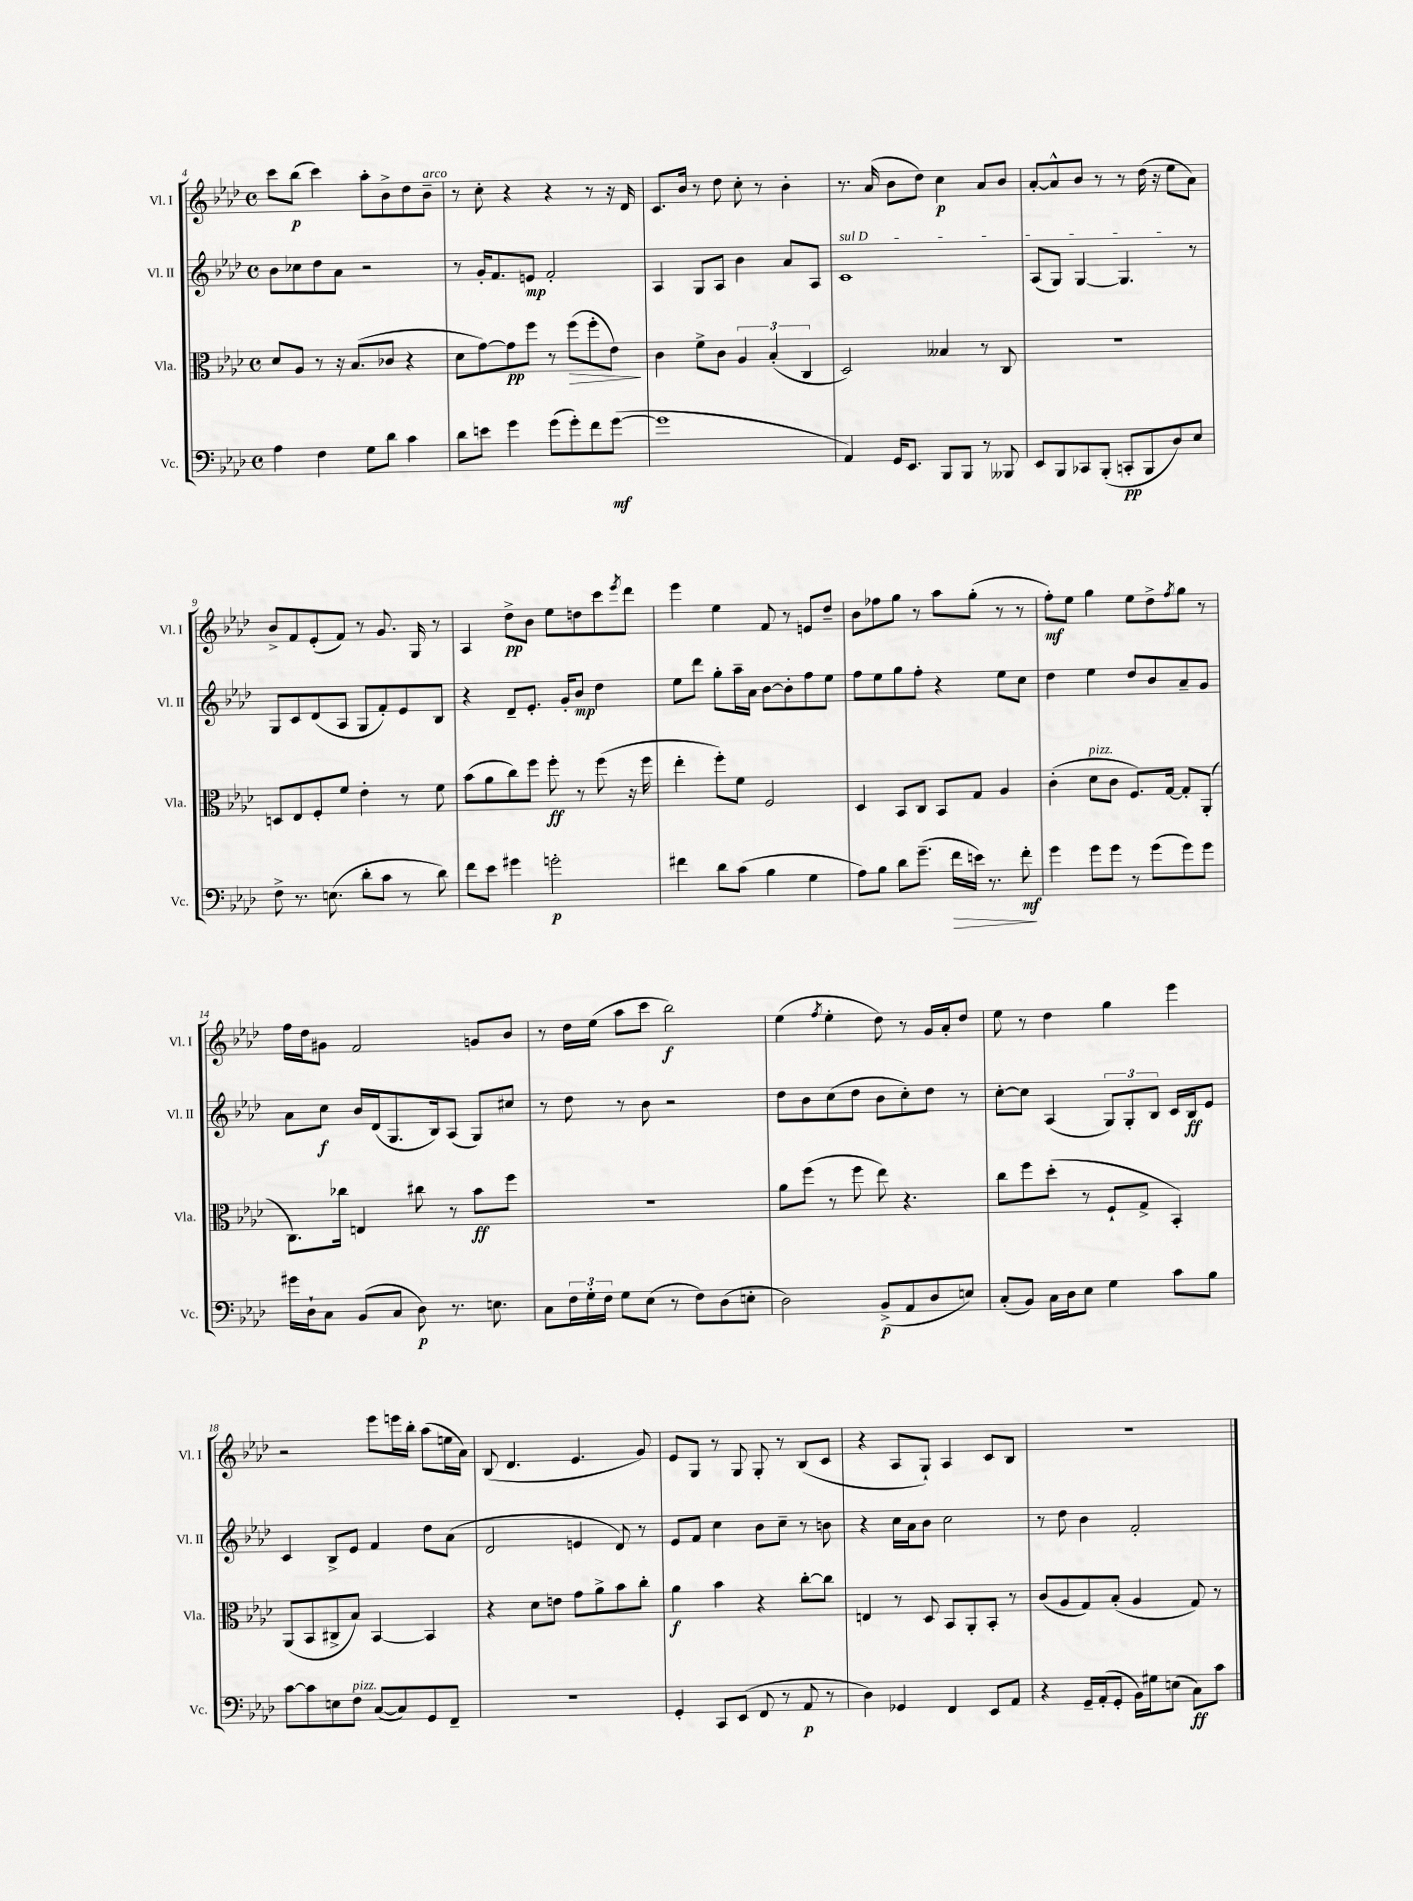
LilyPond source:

<<
\new StaffGroup <<
\new Staff = "s0" \with { instrumentName = "Vl. I" shortInstrumentName = "Vl. I" } {
    \clef treble \key aes \major \defaultTimeSignature \time 4/4
    c'''8 bes''8\p( c'''4) aes''8-. bes'8-> des''8 bes'8--^\markup { \italic "arco" } |
    r8 c''8-. r4 r4 r8 r16 des'16 |
    c'8. bes'16 r8 des''8 c''8-. r8 bes'4-. |
    r8. aes'16( bes'8 des''8) c''4\p aes'8 bes'8 |
    aes'8~-. aes'8-^ bes'8 r8 r8 des''16( r16 ees''8 aes'8) |
    bes'8-> f'8 ees'8-.( f'8) r8 g'8. g16 r8 |
    aes4 des''8->\pp bes'8 ees''8 d''8 c'''8 \acciaccatura { ees'''8 } des'''8 |
    ees'''4 ees''4 f'8 r8 e'8 des''8-- |
    bes'8 fes''8 g''8 r8 aes''8 g''8-.( r8 r8 |
    f''8-.\mf) ees''8 g''4 ees''8 des''8-> \acciaccatura { f''8 } g''8 r8 |
    f''16 des''16 gis'8 f'2 g'8 bes'8 |
    r8 des''16 ees''16( aes''8 c'''8 bes''2\f) |
    ees''4( \acciaccatura { f''8 } ees''4-. des''8) r8 g'16 aes'16-. des''8 |
    ees''8 r8 des''4 g''4 ees'''4 |
    r2 ees'''8 e'''16 bes''16-. aes''8( e''16 aes'16) |
    bes8( des'4. ees'4. g'8) |
    ees'8 g8 r8 g8 g8-. r8 bes8( c'8 |
    r4 aes8 g8-!) aes4 c'8 bes8 |
    R1 \bar "|." |
}
\new Staff = "s1" \with { instrumentName = "Vl. II" shortInstrumentName = "Vl. II" } {
    \clef treble \key aes \major \defaultTimeSignature \time 4/4
    bes'8 ces''8 des''8 aes'8 r2 |
    r8 g'16-. f'8. e'8\mp f'2-. |
    aes4 g8 aes8 bes'4 aes'8 aes8 |
    \once \override TextSpanner.bound-details.left.text = \markup { \italic "sul D" } c'1\startTextSpan |
    aes8( g8) g4~ g4.\stopTextSpan r8 |
    g8 c'8 des'8( aes8 g8 f'8-.) ees'8 bes8 |
    r4 des'8-- ees'8.-. g'16-. bes'8\mp des''4 |
    ees''8 des'''8 g''8-. aes''16-- aes'16 bes'8~ bes'8-. f''8 ees''8 |
    f''8 ees''8 g''8 f''8-. r4 ees''8 c''8 |
    des''4 ees''4 des''8 bes'8 aes'8-- g'8 |
    aes'8 c''8\f bes'16 des'16( g8. bes16) aes8( g8) cis''8 |
    r8 des''8 r8 bes'8 r2 |
    des''8 bes'8 c''8( des''8 bes'8 c''8-.) des''8 r8 |
    c''8~-. c''8 aes4( \tuplet 3/2 { g8) g8-. bes8 } c'16 bes16\ff ees'8 |
    c'4 bes8-> ees'8 f'4 des''8 aes'8( |
    des'2 e'4 des'8) r8 |
    ees'8 f'8 c''4 bes'8 c''8-- r8 b'8 |
    r4 c''16 aes'16 bes'8 c''2 |
    r8 des''8 bes'4 f'2-. \bar "|." |
}
\new Staff = "s2" \with { instrumentName = "Vla." shortInstrumentName = "Vla." } {
    \clef alto \key aes \major \defaultTimeSignature \time 4/4
    des'8 aes8 r8 r16 bes8.( ces'8 r4 |
    des'8 g'8~) g'8\pp f''8 r8 f''8\>( f''8-. ees'8\!) |
    c'4 f'8-> c'8 \tuplet 3/2 { aes4 bes4-.( c4 } |
    des2) beses4 r8 c8 |
    r1 |
    d8 ees8 f8-. f'8 ees'4-. r8 f'8 |
    bes'8( aes'8 c''8) f''8 f''8-.\ff r8 f''8( r16 f''16 |
    ees''4-. f''8-.) f'8 f2 |
    des4 bes,8 c8 bes,8 g8 aes4 |
    c'4-.( des'8^\markup { \italic "pizz." } c'8 f8.) g16~ g8-. aes,8-.( |
    c8.) ces''16 e4 cis''8 r8 bes'8\ff f''8 |
    r1 |
    aes'8 f''8( r8 f''8 ees''8) r4. |
    c''8 f''8 des''8-.( r8 f8-! g8-> bes,4-.) |
    aes,8( bes,8 cis8-> bes8) bes,4~ bes,4 |
    r4 des'8 e'8 g'8 aes'8-> bes'8 c''8-. |
    aes'4\f bes'4 r4 c''8~-. c''8 |
    e4 r8 des8 bes,8 aes,8-. bes,8-. r8 |
    c'8( aes8 g8) bes8-.( aes4 g8) r8 \bar "|." |
}
\new Staff = "s3" \with { instrumentName = "Vc." shortInstrumentName = "Vc." } {
    \clef bass \key aes \major \defaultTimeSignature \time 4/4
    aes4 f4 g8 des'8 c'4 |
    des'8 e'8 g'4 g'8( g'8-.) f'8 g'8~\mf( |
    g'1 |
    aes,4) g,16 ees,8. bes,,8 bes,,8 r8 beses,,8 |
    ees,8 bes,,8 ces,8 bes,,8-.( c,8-.\pp bes,,8 des8) ees8 |
    f8-> r8. e8.( des'8-. c'8 r8 des'8) |
    f'8 ees'8 gis'4 g'2-.\p |
    fis'4 des'8 c'8( bes4 g4 |
    aes8) bes8 des'8 g'8.--( f'16\> e'16) r8. f'8-.\mf\! |
    g'4 g'8 g'8 r8 g'8( g'8) g'8 |
    gis'16 des16-! c8 bes,8( c8 des8\p) r8. e8. |
    c8 \tuplet 3/2 { f16 g16-. f16 } g8 ees8( r8 f8) des8( e8-. |
    des2) bes,8->\p( aes,8 des8 e8) |
    c8-.( bes,8) c16 des16 ees8 g4 c'8 bes8 |
    c'8~ c'8 e8 f8^\markup { \italic "pizz." } c8~( c8) g,8 f,8-- |
    r1 |
    g,4-. c,8 ees,8( f,8 r8 aes,8\p r8 |
    des4) ges,4 f,4 ees,8 aes,8 |
    r4 g,16-- aes,16-.( g,8-. bes,16) gis16 e8( c8\ff) c'8 \bar "|." |
}
>>
>>
\layout { \context { \Score currentBarNumber = #4 } }
